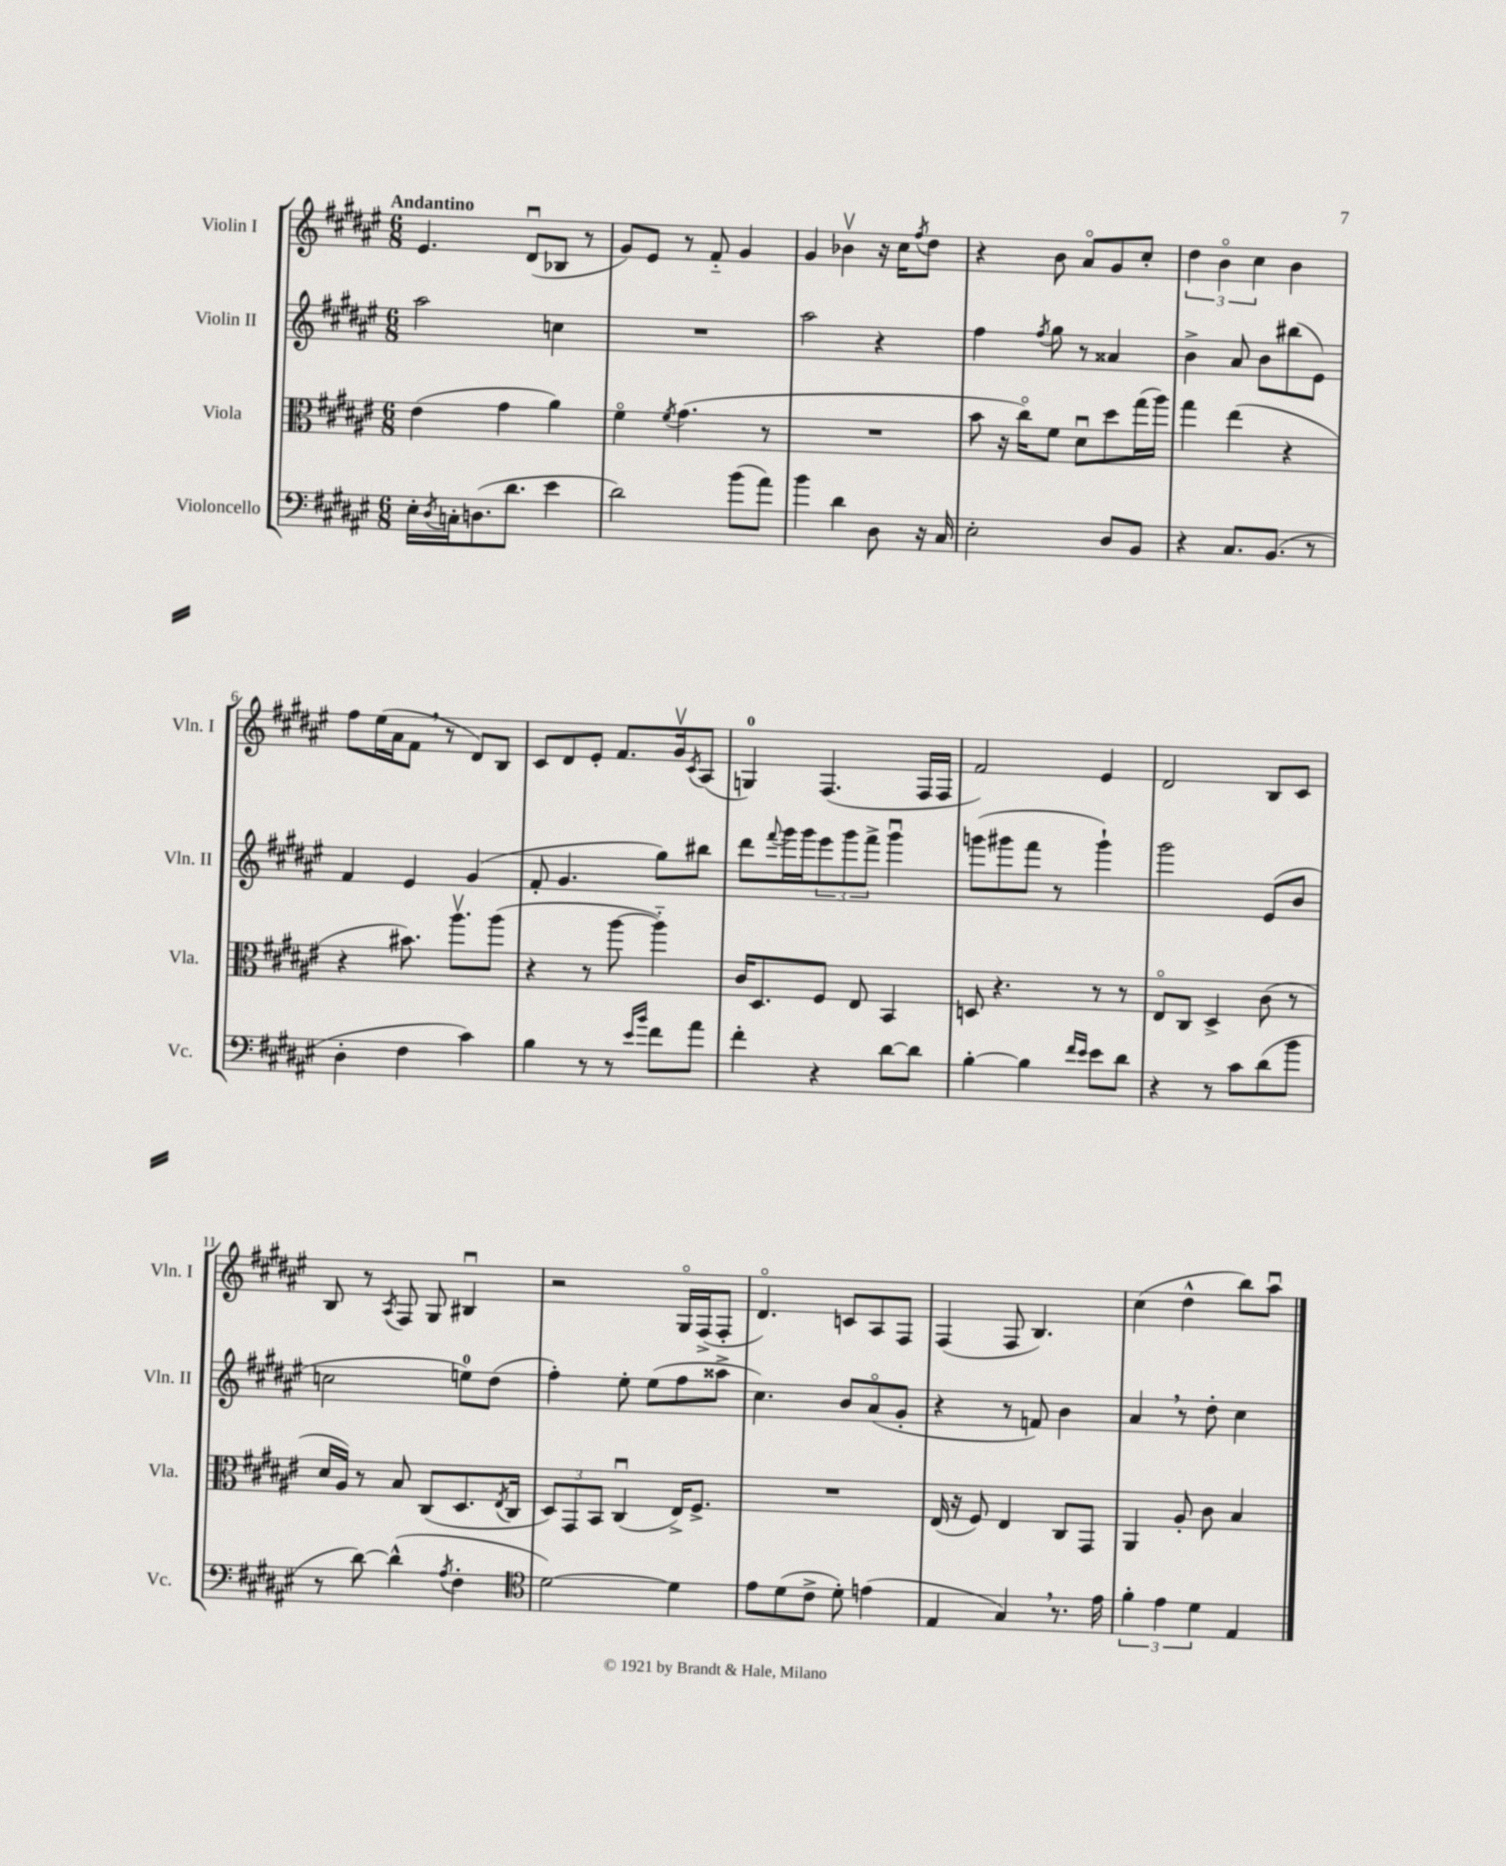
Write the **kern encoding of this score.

**kern	**kern	**kern	**kern
*part4	*part3	*part2	*part1
*staff4	*staff3	*staff2	*staff1
*I"Violoncello	*I"Viola	*I"Violin II	*I"Violin I
*I'Vc.	*I'Vla.	*I'Vln. II	*I'Vln. I
*clefF4	*clefC3	*clefG2	*clefG2
*k[f#c#g#d#a#e#]	*k[f#c#g#d#a#e#]	*k[f#c#g#d#a#e#]	*k[f#c#g#d#a#e#]
*M6/8	*M6/8	*M6/8	*M6/8
=1	=1	=1	=1
!	!	!	!LO:TX:a:B:t=Andantino
16E#'\LL	(4e#\	2aa#\	4.e#/
8qD#/	.	.	.
16Cn'\J	.	.	.
(8.Dn\	.	.	.
.	4g#\	.	.
8.d#\J	.	.	.
.	.	.	(8d#u/L
4e#\	4a#\)	4ccn\	8B-X/J
.	.	.	8r
=2	=2	=2	=2
2d#\)	4f#\	2.r	8g#/L)
.	.	.	8e#/J
.	8qf#/	.	.
.	(4.g#\	.	8r
.	.	.	8f#/
(8b\L	.	.	4g#/
8a#\J)	8r	.	.
=3	=3	=3	=3
4b\	2.r	2aa#\	4g#/
4d#\	.	.	4b-Xv\
8D#\	.	4r	16r
.	.	.	16cc#\KL
.	.	.	8qff#/
16r	.	.	8dd#\J
16C#/	.	.	.
=4	=4	=4	=4
2E#'\	8b\	4ff#\	4r
.	16r	.	.
.	16cc#\KL)	.	.
.	.	8qff#/	.
.	8f#\J	8gg#\	8b\
.	8d#u\L	8r	8a#/L
8D#/L	8dd#\	4a##X/	8g#/
8BB/J	(16gg#\L	.	8cc#'/J
.	16aa#\JJ)	.	.
=5	=5	=5	=5
4r	4gg#\	4b^\	6dd#\
.	.	.	6b\
8.C#/L	(4ee#\	8a#/	.
.	.	.	6cc#\
.	.	8b\L	.
(8.BB/J	.	.	.
.	4r	(8bb#X\	4b\
8r	.	8e#\J)	.
!!LO:LB:g=z
=6	=6	=6	=6
4D#'\	4r	4f#/	8ff#\L
.	.	.	(16ee#\L
.	.	.	16a#\J
4F#\	8.b#X\)	4e#/	8f#,\J
.	.	.	8r
.	8.aa#v\L	.	.
4c#\)	.	(4g#/	8d#/L)
.	(8aa#\J	.	8B/J
=7	=7	=7	=7
4B\	4r	8f#'/	8c#/L
.	.	4.g#/	8d#/
8r	8r	.	8e#'/J
8r	[8aa#\	.	8.f#/L
16qqe#/LL	.	.	.
16qqb/JJ	.	.	.
8f#\L	4aa#\])	8gg#\L)	.
.	.	.	16g#v/k
.	.	.	8qc#/
8a#\J	.	8bb#X\J	(8A#/J
=8	=8	=8	=8
4f#'\	16c#/KL	8ddd#\L	4Gn/)
.	8.D#/	.	.
.	.	8qqfff#/	.
.	.	16ggg#\L	.
.	.	16ggg#\J	.
4r	8F#/J	12eee#\	(4.F#/
.	.	12ggg#\	.
.	8E#/	.	.
.	.	12fff#^\J	.
[8d#\L	4BB/	4ggg#u\	.
8d#\J]	.	.	16F#/LL
.	.	.	16F#/JJ
=9	=9	=9	=9
[4B'\	8Dn/	(8gggn\L	2f#/)
.	4.r	8ggg#X\	.
4B\]	.	8fff#\J	.
.	.	8r	.
16qqf#/LL	.	.	.
16qqe#/JJ	.	.	.
8e#\L	8r	4ggg#`\)	4e#/
8d#\J	8r	.	.
=10	=10	=10	=10
4r	8E#/L	2ggg#\	2d#/
.	8C#/J	.	.
8r	4D#^/	.	.
8c#\L	.	.	.
(8d#\	(8c#\	(8e#/L	8B/L
8b\J	8r	8b/J	8c#/J
!!LO:LB:g=z
=11	=11	=11	=11
8r	16d#/LL	2ccn\	8B/
.	16A#/JJ)	.	.
[8d#\)	8r	.	8r
.	.	.	8qA#/
(4d#^^\]	8B/	.	8F#/
.	(8C#/L	.	8G#/
8qA#/	.	.	.
4F#'\	8.D#/	8een\L)	4B#Xu/
.	.	(8dd#\J	.
.	8qE#/	.	.
.	16C#/Jk	.	.
=12	=12	=12	=12
*clefC4	*	*	*
[2d#\)	12D#/L)	4ff#'\)	2r
.	12GG#/	.	.
.	12BB/J	.	.
.	(4C#u/	8ee#'\	.
.	.	(8ee#\L	.
4d#\]	16E#^/KL)	8ff#\	16G#/LL
.	8.F#^/J	.	(16F#^/J
.	.	8aa##X^\J	8F#'/J
=13	=13	=13	=13
8e#\L	2.r	4.cc#\)	4.d#/)
(8d#\	.	.	.
8c#^\J	.	.	.
8d#'\)	.	8b/L	8cn/L
(4en\	.	(8a#/	8A#/
.	.	8g#'/J	8F#/J
=14	=14	=14	=14
4E#/	(16E#/	4r	(4F#/
.	16r	.	.
.	8F#/)	.	.
4G#,/)	4E#/	8r	8F#/
.	.	8fn/)	4.B/)
8.r	8C#/L	4b\	.
.	8GG#/J	.	.
16e#\	.	.	.
=15	=15	=15	=15
6f#'\	4AA#/	4a#,/	(4cc#\
6e#\	.	.	.
.	8A#'/	8r	4dd#^^\
6d#\	.	.	.
.	8c#\	8dd#'\	.
4E#/	4B/	4cc#\	8bb\L)
.	.	.	8aa#u\J
==	==	==	==
*-	*-	*-	*-
